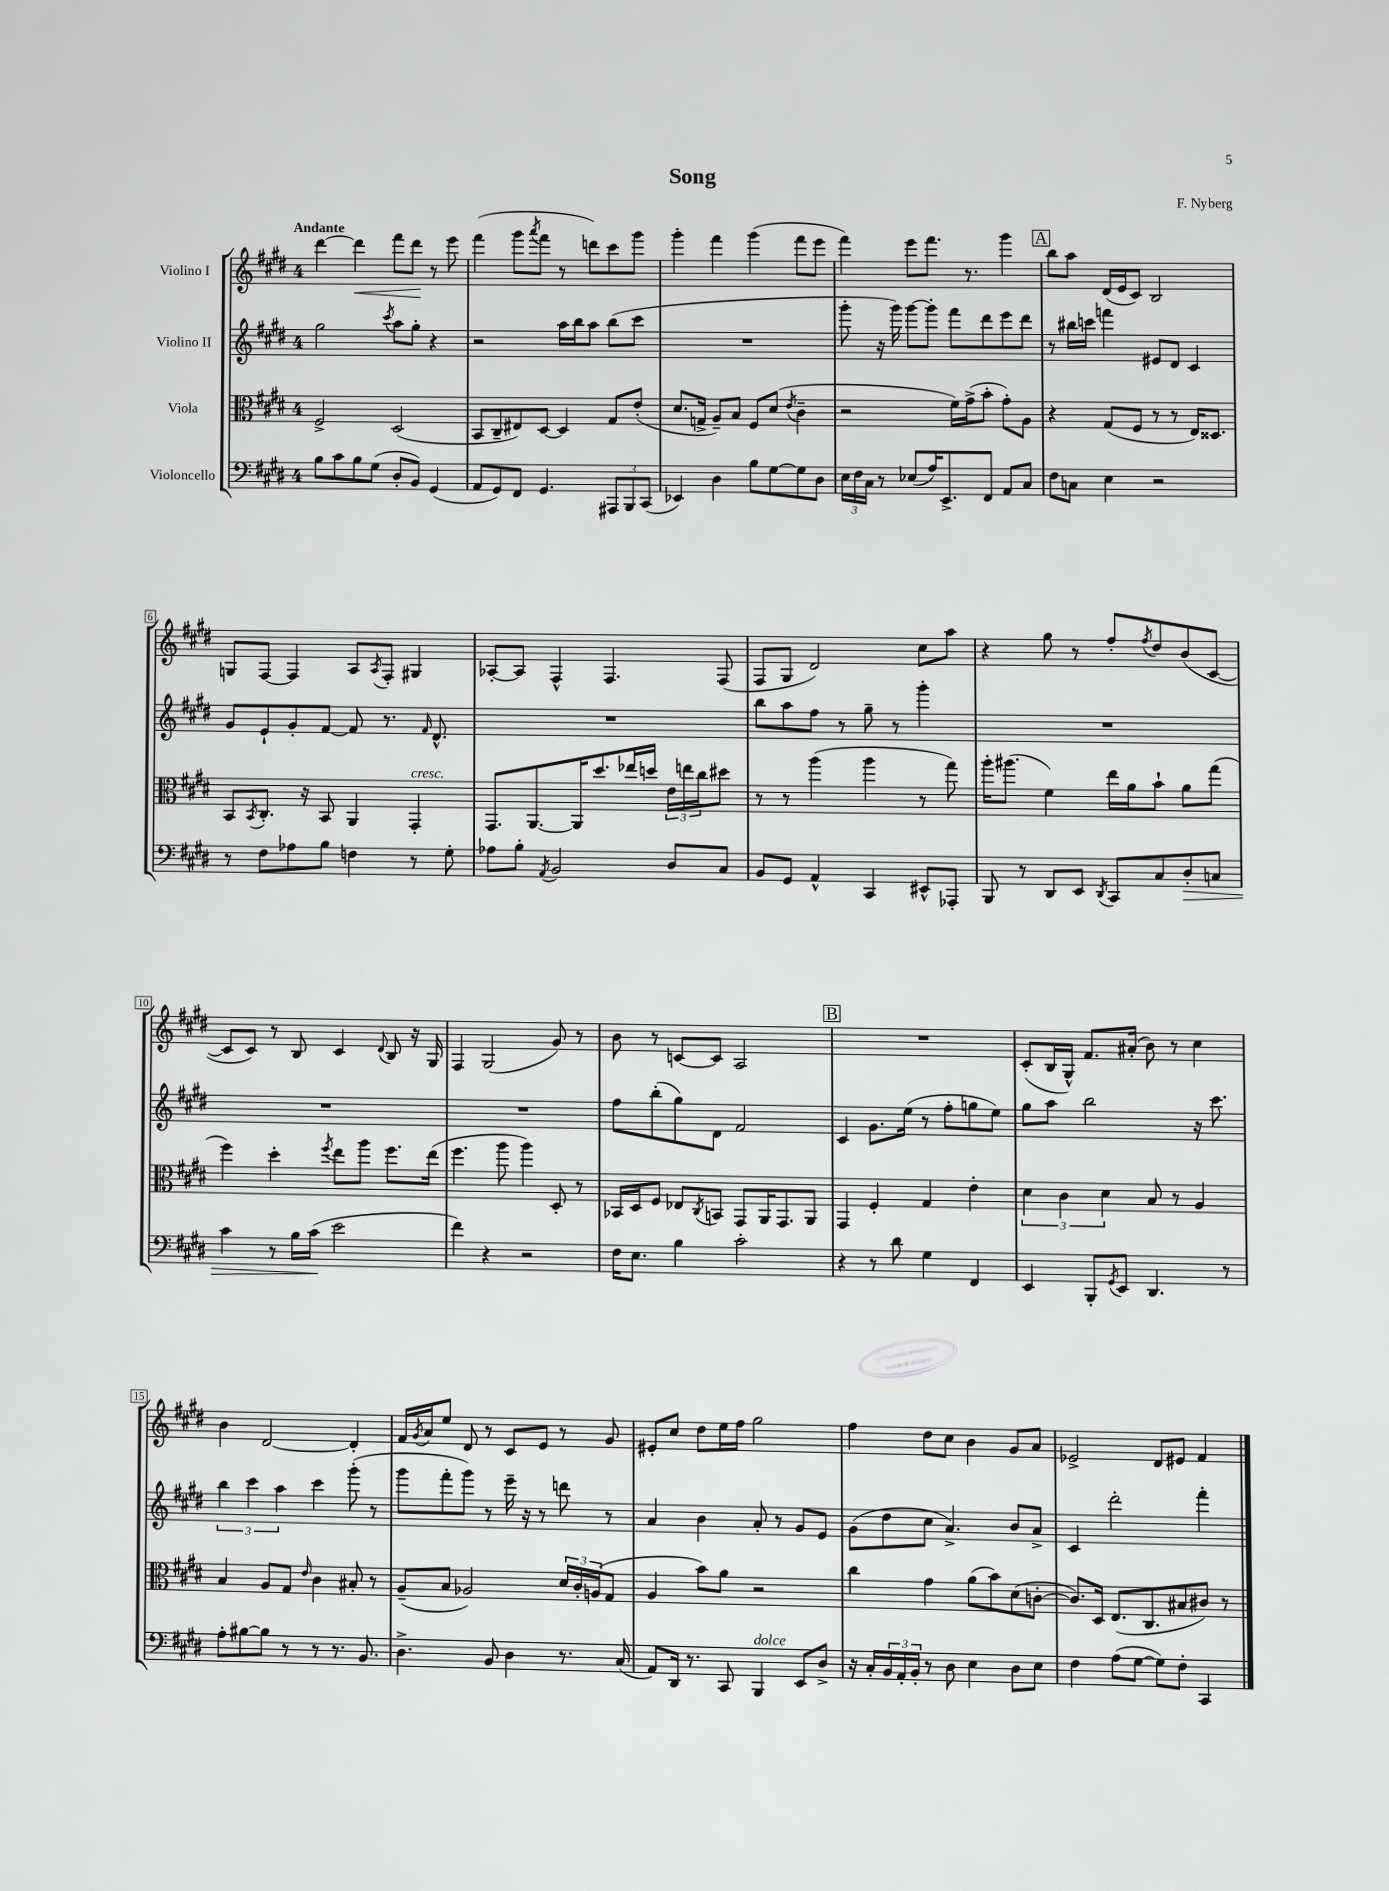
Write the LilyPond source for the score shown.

\header { title = "Song" composer = "F. Nyberg" }
<<
\new StaffGroup <<
\new Staff = "s0" \with { instrumentName = "Violino I" } {
    \clef treble \key e \major \once \override Staff.TimeSignature.style = #'single-digit \time 4/4 \tempo "Andante"
    dis'''4~ dis'''4\< fis'''8 dis'''8\! r8 e'''8 |
    fis'''4( gis'''8 \acciaccatura { a'''8 } fis'''8 r8 d'''8) cis'''8 gis'''8 |
    gis'''4-. fis'''4 gis'''4( fis'''8 e'''8 |
    fis'''4) e'''8 fis'''8. r8. gis'''4 |
    \mark \markup { \box "A" } b''8 a''8 dis'16( e'16 cis'8) b2 |
    g8 fis8~ fis4 a8 \acciaccatura { a8 } fis8-. gis4 |
    aes8~-. aes8 fis4-^ fis4. fis8( |
    fis8 gis8 dis'2) cis''8 a''8 |
    r4 gis''8 r8 fis''8-. \acciaccatura { fis''8 } dis''8 b'8( cis'8~ |
    cis'8 cis'8) r8 b8 cis'4 \appoggiatura { dis'8 } b8 r16 gis16 |
    fis4 gis2( gis'8) r8 |
    b'8 r8 c'8~ c'8 a2 |
    \mark \markup { \box "B" } R1 |
    cis'8-.( b16 gis16-^) fis'8. ais'16-.( b'8) r8 cis''4 |
    b'4 dis'2~ dis'4-. |
    fis'16 \acciaccatura { gis'8 } a'16 e''8 dis'8 r8 cis'8 e'8 r8 gis'8 |
    eis'8-. cis''8 dis''8 e''16 fis''16 gis''2 |
    fis''4 dis''8 cis''8 b'4 gis'8 a'8 |
    ees'2-> dis'8 eis'8 fis'4 \bar "|." |
}
\new Staff = "s1" \with { instrumentName = "Violino II" } {
    \clef treble \key e \major \once \override Staff.TimeSignature.style = #'single-digit \time 4/4
    gis''2 \acciaccatura { cis'''8 } a''8 gis''8-. r4 |
    r2 a''16 b''16 a''8 b''8( cis'''8 |
    R1 |
    gis'''8-. r16 gis'''16) gis'''8~ gis'''8-. fis'''8 dis'''8 e'''8 dis'''8 |
    \mark \markup { \box "A" } r8 bis''16 c'''16 f'''4 eis'8 dis'8 cis'4 |
    gis'8 e'8-! gis'8-. fis'8~ fis'8 r8. \grace { fis'16 } dis'8.-^ |
    R1 |
    b''8 a''8 fis''8 r8 gis''8-- r8 gis'''4-. |
    R1 |
    R1 |
    R1 |
    fis''8 b''8-.( gis''8) dis'8 fis'2 |
    \mark \markup { \box "B" } cis'4 gis'8. e''16( r8 fis''8-. g''8 e''8) |
    gis''8 a''8 b''2 r16 cis'''8. |
    \tuplet 3/2 { b''4 cis'''4 a''4 } cis'''4 gis'''8-.( r8 |
    gis'''8 fis'''8-. gis'''8) r8 e'''16-- r16 r8 d'''8 r8 |
    a'4 b'4 a'8-. r8 gis'8 e'8 |
    gis'8( dis''8 cis''8 a'4.->) b'8 a'8-> |
    cis'4 dis'''2-. fis'''4-. \bar "|." |
}
\new Staff = "s2" \with { instrumentName = "Viola" } {
    \clef alto \key e \major \once \override Staff.TimeSignature.style = #'single-digit \time 4/4
    fis2-> dis2( |
    b,8 cis8-- eis8) dis8~ dis4 gis8 e'8-.( |
    dis'8. g16-> a8--) b8 fis8 dis'8( \acciaccatura { e'8 } cis'4-- |
    r2 fis'16) gis'16->( b'8-. gis'8-.) a8 |
    \mark \markup { \box "A" } r4 gis8( fis8 r8 r8 e16) disis8. |
    b,8 \acciaccatura { b,8 } cis8.-. r16 b,8 a,4 gis,4-.^\markup { \italic "cresc." } |
    gis,8. a,8.~ a,16 dis''8. ees''16 d''16 \tuplet 3/2 { e'16 e''16 cis''16 } dis''8 |
    r8 r8 a''4( a''4 r8 gis''8) |
    a''16-. ais''8.( fis'4) e''16 a'16 b'8-! a'8 gis''8( |
    fis''4) dis''4-. \acciaccatura { fis''8 } e''8 a''8 fis''8. e''16( |
    fis''4. a''8 a''4) dis8-. r8 |
    bes,16 dis16 fis8 ees8 \acciaccatura { cis8 } b,8 gis,8 a,16 gis,8. a,8 |
    \mark \markup { \box "B" } gis,4 fis4-. gis4 e'4-. |
    \tuplet 3/2 { dis'4 cis'4 dis'4 } b8 r8 a4 |
    b4 a8 gis8 \grace { e'16 } cis'4 bis8-. r8 |
    a8--( b8 aes2) \tuplet 3/2 { dis'16 cis'16-. a16( } gis8 |
    a4 b'8) a'8 r2 |
    cis''4 gis'4 a'8( b'8) dis'8( c'8~-. |
    c'8.) dis16 e8.( cis8. bis8 cis'8) r8 \bar "|." |
}
\new Staff = "s3" \with { instrumentName = "Violoncello" } {
    \clef bass \key e \major \once \override Staff.TimeSignature.style = #'single-digit \time 4/4
    b8 cis'8 b8 gis8( dis8-. b,8) gis,4( |
    a,8 gis,8) fis,8 gis,4. \tuplet 3/2 { ais,,8 b,,8 cis,8( } |
    ees,4) dis4 b8 gis8~ gis8 dis8 |
    \tuplet 3/2 { e16 fis16 cis16 } r8 ees8( a16) e,8.-> fis,8 a,8 cis8 |
    \mark \markup { \box "A" } fis8 c8 e4 r2 |
    r8 fis8 aes8 b8 f4 r8 gis8-. |
    aes8 b8-. \acciaccatura { a,8 } b,2 dis8 cis8 |
    b,8 gis,8 a,4-^ cis,4 eis,8-^ aes,,8-. |
    b,,8 r8 dis,8 e,8 \acciaccatura { dis,8 } cis,8 cis8 dis8-.\> c8 |
    cis'4 r8 b16 cis'16\!( e'2 |
    fis'4) r4 r2 |
    fis16 e8. b4 cis'2-. |
    \mark \markup { \box "B" } r4 r8 dis'8 gis4 fis,4 |
    e,4 b,,8-. \acciaccatura { gis,8 } e,8 dis,4. r8 |
    a8-. bis8~ bis8 r8 r8 r8. b,8. |
    dis4.-> b,8 dis4 r8. cis16( |
    a,8) dis,16 r8. cis,8 b,,4^\markup { \italic "dolce" } e,8 dis8-> |
    r16 cis16-. \tuplet 3/2 { b,16 a,16-. b,16-. } r8 dis8 e4 dis8 e8 |
    fis4 a8( gis8~ gis8) fis8-. cis,4 \bar "|." |
}
>>
>>
\layout { \context { \Score \override BarNumber.stencil = #(make-stencil-boxer 0.1 0.3 ly:text-interface::print) } }
